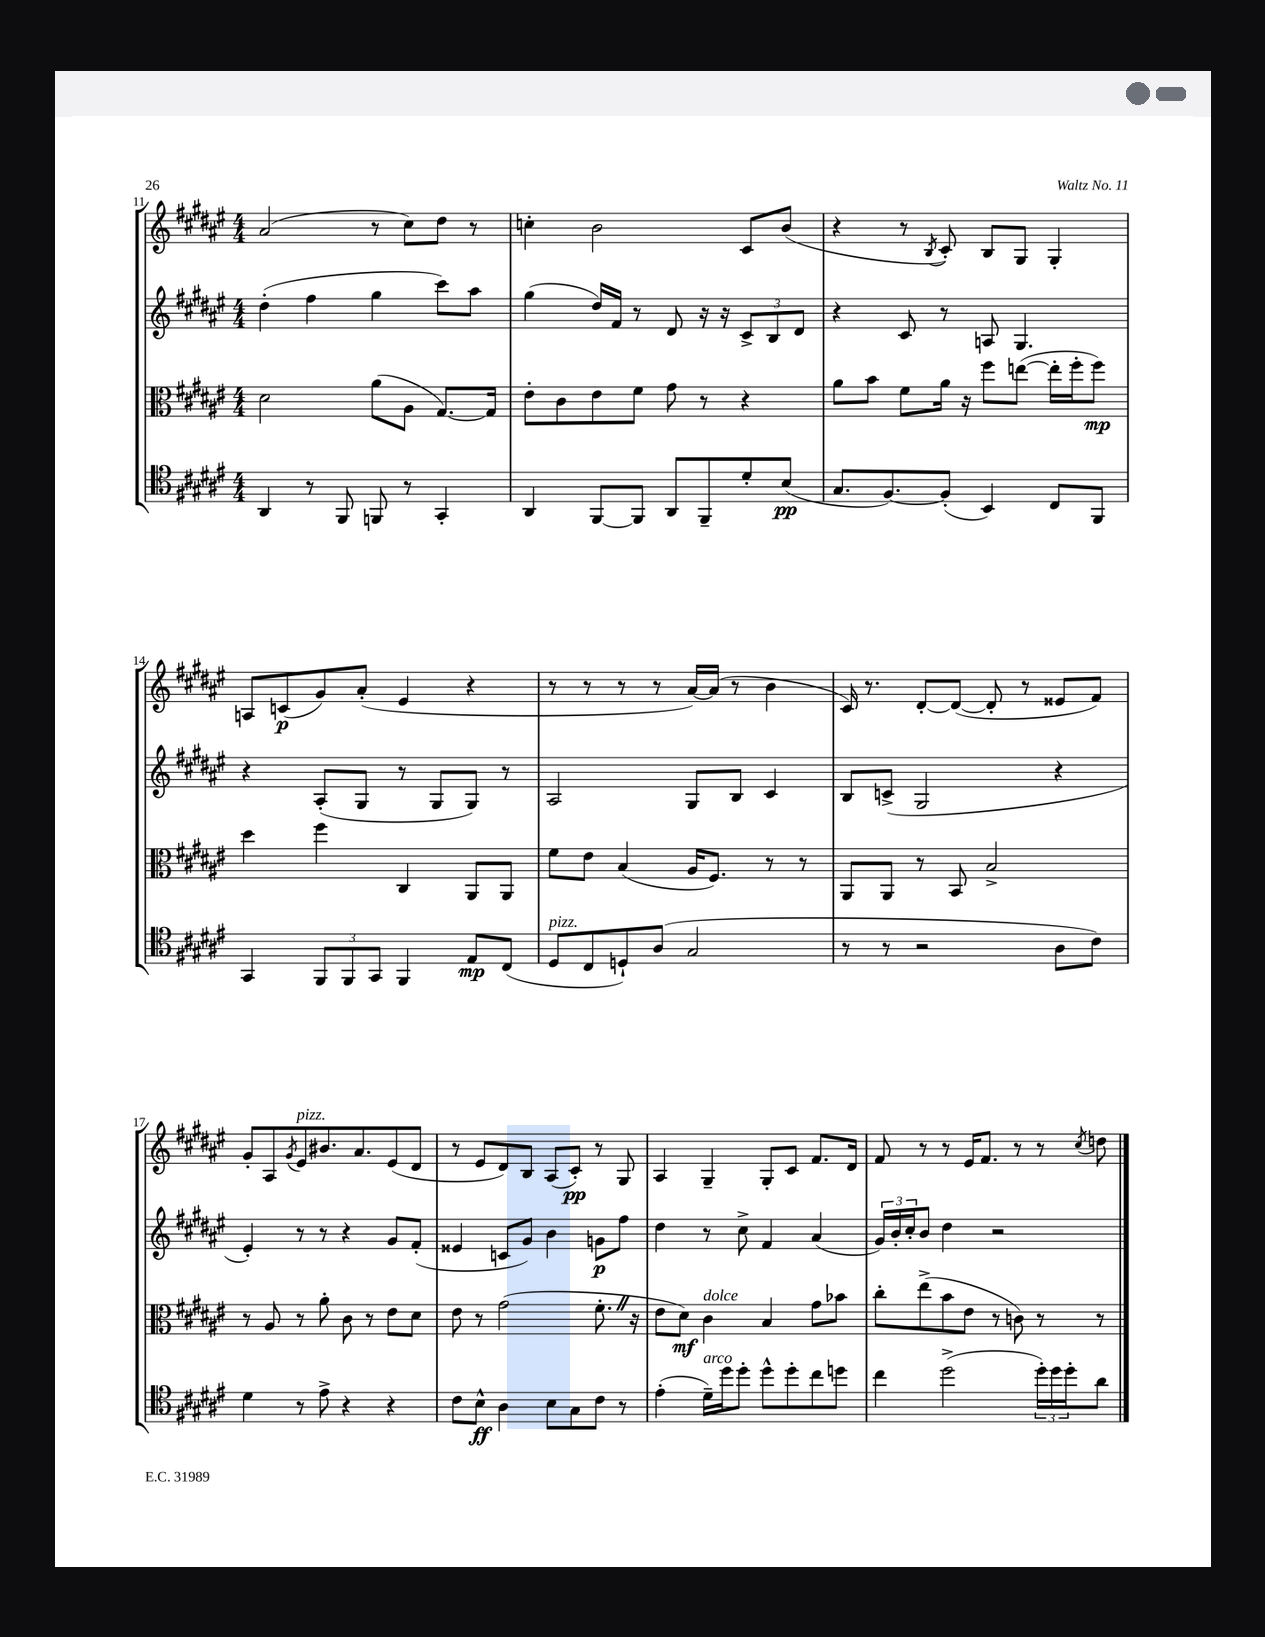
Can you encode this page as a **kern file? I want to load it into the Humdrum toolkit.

**kern	**dynam	**kern	**dynam	**kern	**dynam	**kern	**dynam
*part4	*part4	*part3	*part3	*part2	*part2	*part1	*part1
*staff4	*staff4	*staff3	*staff3	*staff2	*staff2	*staff1	*staff1
*clefC4	*	*clefC3	*	*clefG2	*	*clefG2	*
*k[f#c#g#d#a#e#]	*	*k[f#c#g#d#a#e#]	*	*k[f#c#g#d#a#e#]	*	*k[f#c#g#d#a#e#]	*
*M4/4	*	*M4/4	*	*M4/4	*	*M4/4	*
=11	=11	=11	=11	=11	=11	=11	=11
4AA#/	.	2d#\	.	(4dd#'\	.	(2a#/	.
8r	.	.	.	4ff#\	.	.	.
8FF#/	.	.	.	.	.	.	.
8FFn/	.	(8a#\L	.	4gg#\	.	8r	.
8r	.	8A#\J	.	.	.	8cc#\L)	.
4GG#'/	.	[8.G#/L)	.	8ccc#\L)	.	8dd#\J	.
.	.	.	.	8aa#\J	.	8r	.
.	.	16G#/Jk]	.	.	.	.	.
=12	=12	=12	=12	=12	=12	=12	=12
4AA#/	.	8e#'\L	.	(4gg#\	.	4ccn'\	.
.	.	8c#\	.	.	.	.	.
[8FF#/L	.	8e#\	.	16dd#/LL)	.	2b\	.
.	.	.	.	16f#/JJ	.	.	.
8FF#/J]	.	8f#\J	.	8r	.	.	.
8AA#/L	.	8g#\	.	8d#/	.	.	.
8FF#~/	.	8r	.	16r	.	.	.
.	.	.	.	16r	.	.	.
8d#'/	.	4r	.	12c#^/L	.	8c#/L	.
.	.	.	.	12B/	.	.	.
(8B/J	pp	.	.	.	.	(8b/J	.
.	.	.	.	12d#/J	.	.	.
=13	=13	=13	=13	=13	=13	=13	=13
8.G#/L	.	8a#\L	.	4r	.	4r	.
.	.	8b\J	.	.	.	.	.
[8.F#/)	.	.	.	.	.	.	.
.	.	8f#\L	.	8c#/	.	8r	.
.	.	.	.	.	.	8qB/	.
(8F#'/J]	.	16a#\Jk	.	8r	.	8c#'/)	.
.	.	16r	.	.	.	.	.
4BB/)	.	8ff#\L	.	8An/	.	8B/L	.
.	.	([8een\J	.	4.G#/	.	8G#/J	.
8C#/L	.	16ee'\LL]	.	.	.	4G#'/	.
.	.	16ff#'\J	.	.	.	.	.
8FF#/J	.	8ff#\J)	mp	.	.	.	.
!!LO:LB:g=z
=14	=14	=14	=14	=14	=14	=14	=14
4GG#/	.	4dd#\	.	4r	.	8An/L	.
.	.	.	.	.	.	(8cn/	p
12FF#/L	.	4ff#\	.	(8A#'/L	.	8g#/)	.
12FF#/	.	.	.	.	.	.	.
.	.	.	.	8G#/J	.	(8a#'/J	.
12GG#/J	.	.	.	.	.	.	.
4FF#/	.	4C#/	.	8r	.	4e#/	.
.	.	.	.	8G#/L	.	.	.
8E#/L	mp	8AA#/L	.	8G#/J)	.	4r	.
(8C#/J	.	8AA#/J	.	8r	.	.	.
=15	=15	=15	=15	=15	=15	=15	=15
!LO:TX:a:i:t=pizz.	!	!	!	!	!	!	!
8D#/L	.	8f#\L	.	2A#/	.	8r	.
8C#/	.	8e#\J	.	.	.	8r	.
8Dn`/)	.	(4B/	.	.	.	8r	.
(8A#/J	.	.	.	.	.	8r	.
2G#/	.	16A#/KL	.	8G#/L	.	[16a#/LL)	.
.	.	8.F#/J)	.	.	.	(16a#/JJ]	.
.	.	.	.	8B/J	.	8r	.
.	.	8r	.	4c#/	.	4b\	.
.	.	8r	.	.	.	.	.
=16	=16	=16	=16	=16	=16	=16	=16
8r	.	8AA#/L	.	8B/L	.	16c#/)	.
.	.	.	.	.	.	8.r	.
8r	.	8AA#/J	.	(8cn^/J	.	.	.
2r	.	8r	.	2G#/	.	[8d#'/L	.
.	.	8BB/	.	.	.	(8d#/J_	.
.	.	2B^/	.	.	.	8d#'/]	.
.	.	.	.	.	.	8r	.
8A#\L	.	.	.	4r	.	8e##X/L	.
8c#\J)	.	.	.	.	.	8f#/J)	.
!!LO:LB:g=z
=17	=17	=17	=17	=17	=17	=17	=17
4d#\	.	8r	.	4e#'/)	.	8g#'/L	.
.	.	8A#/	.	.	.	8A#/	.
.	.	.	.	.	.	8qg#/	.
!	!	!	!	!	!	!LO:TX:a:i:t=pizz.	!
8r	.	8r	.	8r	.	8e#/	.
8e#^\	.	8a#'\	.	8r	.	8.b#X/	.
4r	.	8c#\	.	4r	.	.	.
.	.	.	.	.	.	8.a#/	.
.	.	8r	.	.	.	.	.
4r	.	8e#\L	.	8g#/L	.	(8e#/	.
.	.	8d#\J	.	(8f#'/J	.	8d#/J	.
=18	=18	=18	=18	=18	=18	=18	=18
8c#\L	.	8e#\	.	4e##X/	.	8r	.
8B^^\J	ff	8r	.	.	.	8e#/L	.
4A#\	.	(2g#\	.	8cn/L	.	8d#/)	.
.	.	.	.	8g#/J)	.	8B/J	.
8B\L	.	.	.	4b\	.	(8A#/L	.
8G#\	.	.	.	.	.	8c#'/J)	pp
8c#\J	.	8.f#'Z\	.	8gn\L	p	8r	.
8r	.	.	.	8ff#\J	.	8G#/	.
.	.	16r	.	.	.	.	.
=19	=19	=19	=19	=19	=19	=19	=19
(4e#'\	.	8e#\L	.	4dd#\	.	4A#/	.
.	.	8d#\J)	mf	.	.	.	.
!	!	!LO:TX:a:i:t=dolce	!	!	!	!	!
!LO:TX:a:i:t=arco	!	!	!	!	!	!	!
16d#~\LL)	.	4c#\	.	8r	.	4G#~/	.
16dd#\J	.	.	.	.	.	.	.
8dd#'\J	.	.	.	8cc#^\	.	.	.
8dd#^^\L	.	4B/	.	4f#/	.	8G#'/L	.
8dd#'\	.	.	.	.	.	8c#/J	.
8cc#\	.	8g#\L	.	(4a#/	.	8.f#/L	.
8ddn\J	.	8b-X\J	.	.	.	.	.
.	.	.	.	.	.	16d#/Jk	.
=20	=20	=20	=20	=20	=20	=20	=20
4cc#\	.	8cc#'\L	.	24g#/LL)	.	8f#/	.
.	.	.	.	24b'/	.	.	.
.	.	.	.	24cc#'/J	.	.	.
.	.	(8ee#^\	.	8b/J	.	8r	.
(2dd#^\	.	8b\	.	4dd#\	.	8r	.
.	.	8e#\J	.	.	.	16e#/KL	.
.	.	.	.	.	.	8.f#/J	.
.	.	8r	.	2r	.	.	.
.	.	8cn\)	.	.	.	8r	.
24dd#'\LL)	.	8r	.	.	.	8r	.
24dd#\	.	.	.	.	.	.	.
24dd#'\J	.	.	.	.	.	.	.
.	.	.	.	.	.	8qcc#/	.
8a#\J	.	8r	.	.	.	8ddn\	.
==	==	==	==	==	==	==	==
*-	*-	*-	*-	*-	*-	*-	*-
